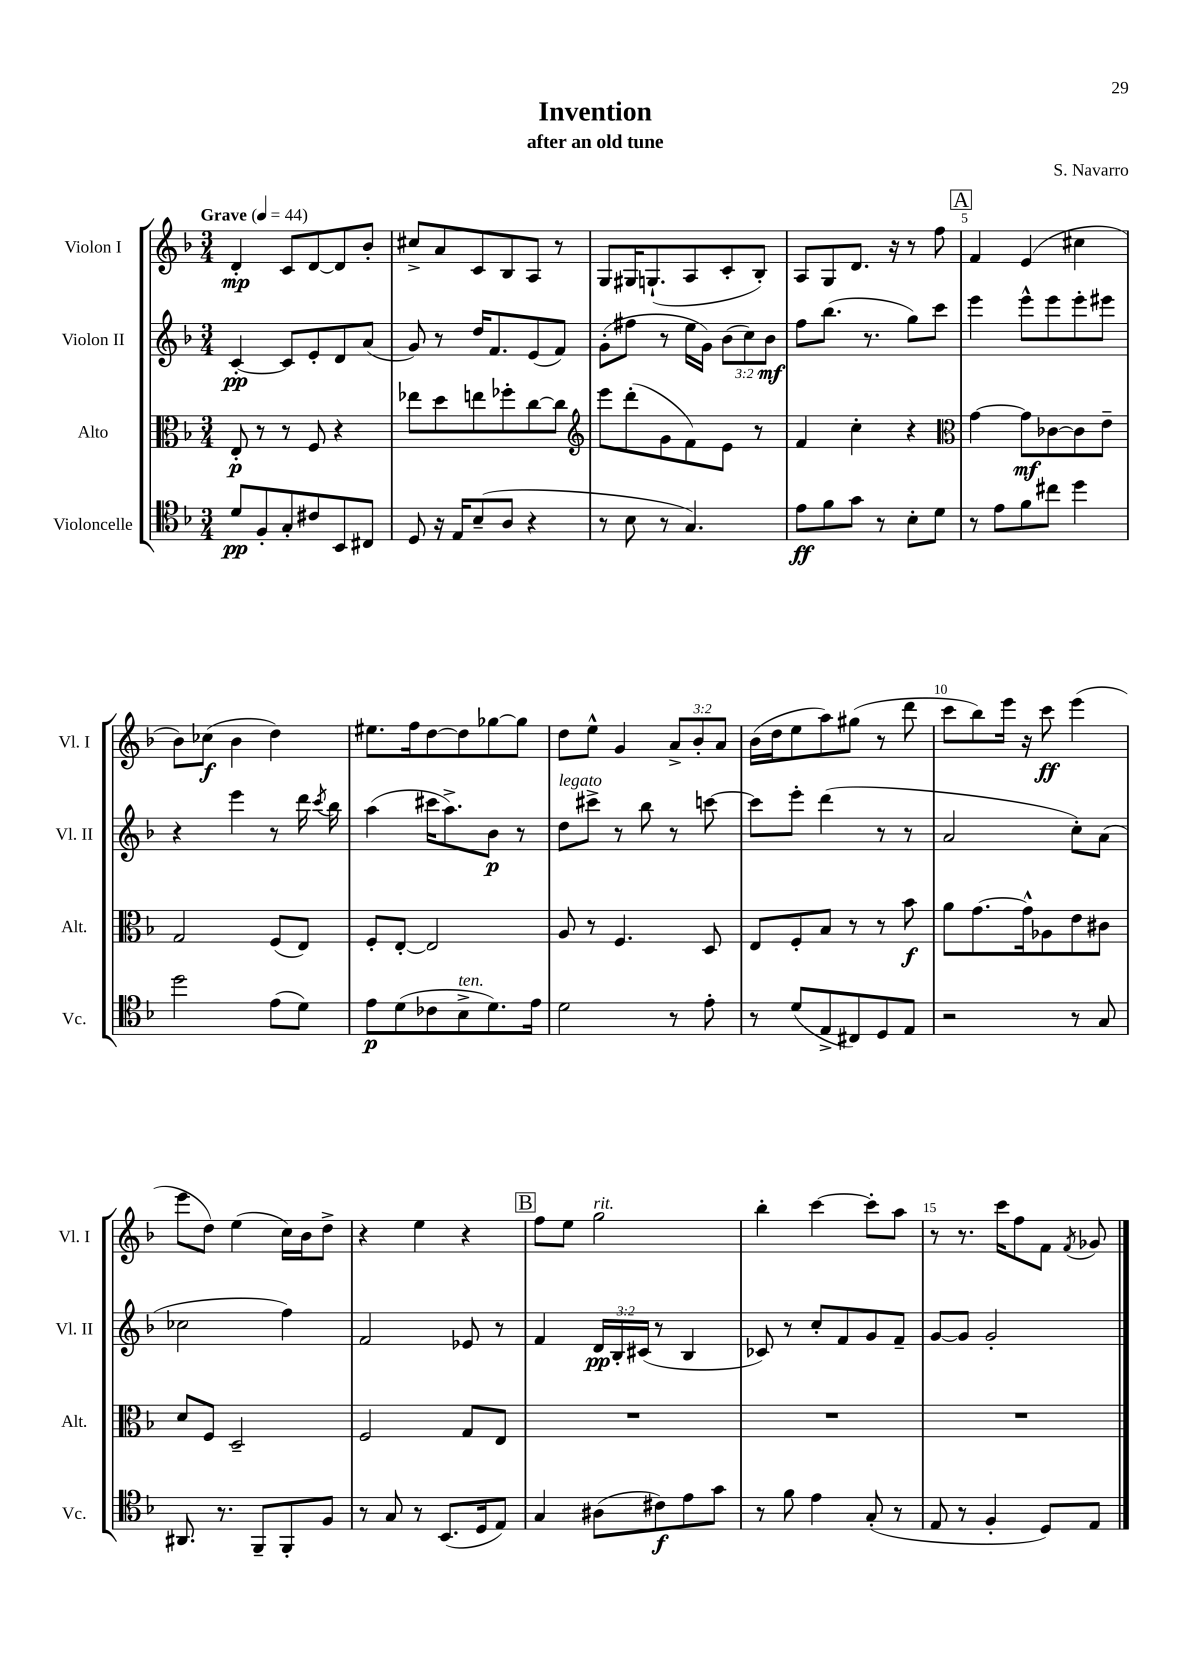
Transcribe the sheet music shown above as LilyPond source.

\header { title = "Invention" composer = "S. Navarro" subtitle = "after an old tune" }
<<
\new StaffGroup <<
\new Staff = "s0" \with { instrumentName = "Violon I" shortInstrumentName = "Vl. I" } {
    \clef treble \key f \major \numericTimeSignature \time 3/4 \override Staff.TupletNumber.text = #tuplet-number::calc-fraction-text \tempo "Grave" 4 = 44
    \autoBeamOff d'4-.\mp c'8[ d'8~ d'8 bes'8]-. |
    cis''8[-> a'8 c'8 bes8 a8] r8 |
    g8[ gis16 g8.-!( a8 c'8-. bes8]-.) |
    a8[ g8 d'8.] r16 r8 f''8 |
    \mark \markup { \box "A" } f'4 e'4( cis''4 |
    bes'8[) ces''8]\f( bes'4 d''4) |
    eis''8.[ f''16 d''8~ d''8 ges''8~ ges''8] |
    d''8[ e''8]-^ g'4 \tuplet 3/2 { a'8[-> bes'8-. a'8] } |
    bes'16[( d''16 e''8 a''8) gis''8]( r8 d'''8 |
    c'''8[ bes''8) e'''16] r16 c'''8\ff e'''4( |
    e'''8[ d''8]) e''4( c''16[) bes'16 d''8]-> |
    r4 e''4 r4 |
    \mark \markup { \box "B" } f''8[ e''8] g''2^\markup { \italic "rit." } |
    bes''4-. c'''4~ c'''8[-. a''8] |
    r8 r8. c'''16[ f''8 f'8] \acciaccatura { f'8 } ges'8 \bar "|." |
}
\new Staff = "s1" \with { instrumentName = "Violon II" shortInstrumentName = "Vl. II" } {
    \clef treble \key f \major \numericTimeSignature \time 3/4 \override Staff.TupletNumber.text = #tuplet-number::calc-fraction-text
    \autoBeamOff c'4~-.\pp c'8[ e'8-. d'8 a'8]( |
    g'8) r8 d''16[ f'8. e'8( f'8]) |
    g'8[-.( fis''8] r8 e''16[ g'16]) \tuplet 3/2 { bes'8[( c''8) bes'8]\mf } |
    f''8[ bes''8.]( r8. g''8[) c'''8] |
    \mark \markup { \box "A" } e'''4 e'''8[-^ e'''8 e'''8-. eis'''8] |
    r4 e'''4 r8 d'''16 \acciaccatura { c'''8 } bes''16 |
    a''4( cis'''16[ a''8.->) bes'8]\p r8 |
    d''8[^\markup { \italic "legato" } cis'''8]-> r8 bes''8 r8 c'''8~ |
    c'''8[ e'''8]-. d'''4( r8 r8 |
    a'2 c''8[-.) a'8]( |
    ces''2 f''4) |
    f'2 ees'8 r8 |
    \mark \markup { \box "B" } f'4 \tuplet 3/2 { d'16[\pp bes16-. cis'16]( } r8 bes4 |
    ces'8) r8 c''8[-. f'8 g'8 f'8]-- |
    g'8[~ g'8] g'2-. \bar "|." |
}
\new Staff = "s2" \with { instrumentName = "Alto" shortInstrumentName = "Alt." } {
    \clef alto \key f \major \numericTimeSignature \time 3/4
    \autoBeamOff e8-.\p r8 r8 f8 r4 |
    ees''8[ d''8 e''8 fes''8-. c''8~ c''8] |
    \clef treble e'''8[ d'''8-.( g'8 f'8) e'8] r8 |
    f'4 c''4-. r4 |
    \mark \markup { \box "A" } \clef alto g'4~ g'8[\mf ces'8~ ces'8 e'8]-- |
    g2 f8[( e8]) |
    f8[-. e8]~-. e2 |
    a8 r8 f4. d8 |
    e8[ f8-. bes8] r8 r8 bes'8\f |
    a'8[ g'8.~ g'16-^ aes8 e'8 cis'8] |
    d'8[ f8] d2-- |
    f2 g8[ e8] |
    \mark \markup { \box "B" } R2. |
    R2. |
    R2. \bar "|." |
}
\new Staff = "s3" \with { instrumentName = "Violoncelle" shortInstrumentName = "Vc." } {
    \clef tenor \key f \major \numericTimeSignature \time 3/4
    \autoBeamOff d'8[\pp f8-. g8-. cis'8 bes,8 cis8] |
    d8 r16 e16[ bes8--( a8] r4 |
    r8 bes8 r8 g4.) |
    e'8[\ff f'8 g'8] r8 bes8[-. d'8] |
    \mark \markup { \box "A" } r8 e'8[ f'8 cis''8] d''4 |
    d''2 e'8[( d'8]) |
    e'8[\p d'8( ces'8 bes8->^\markup { \italic "ten." } d'8.) e'16] |
    d'2 r8 e'8-. |
    r8 d'8[( e8-> cis8) d8 e8] |
    r2 r8 g8 |
    ais,8. r8. f,8[-- f,8-. f8] |
    r8 g8 r8 bes,8.[( d16 e8]) |
    \mark \markup { \box "B" } g4 ais8[( cis'8\f) e'8 g'8] |
    r8 f'8 e'4 g8-.( r8 |
    e8 r8 f4-. d8[) e8] \bar "|." |
}
>>
>>
\layout { \context { \Score \override BarNumber.break-visibility = ##(#f #t #t) barNumberVisibility = #(every-nth-bar-number-visible 5) } }
